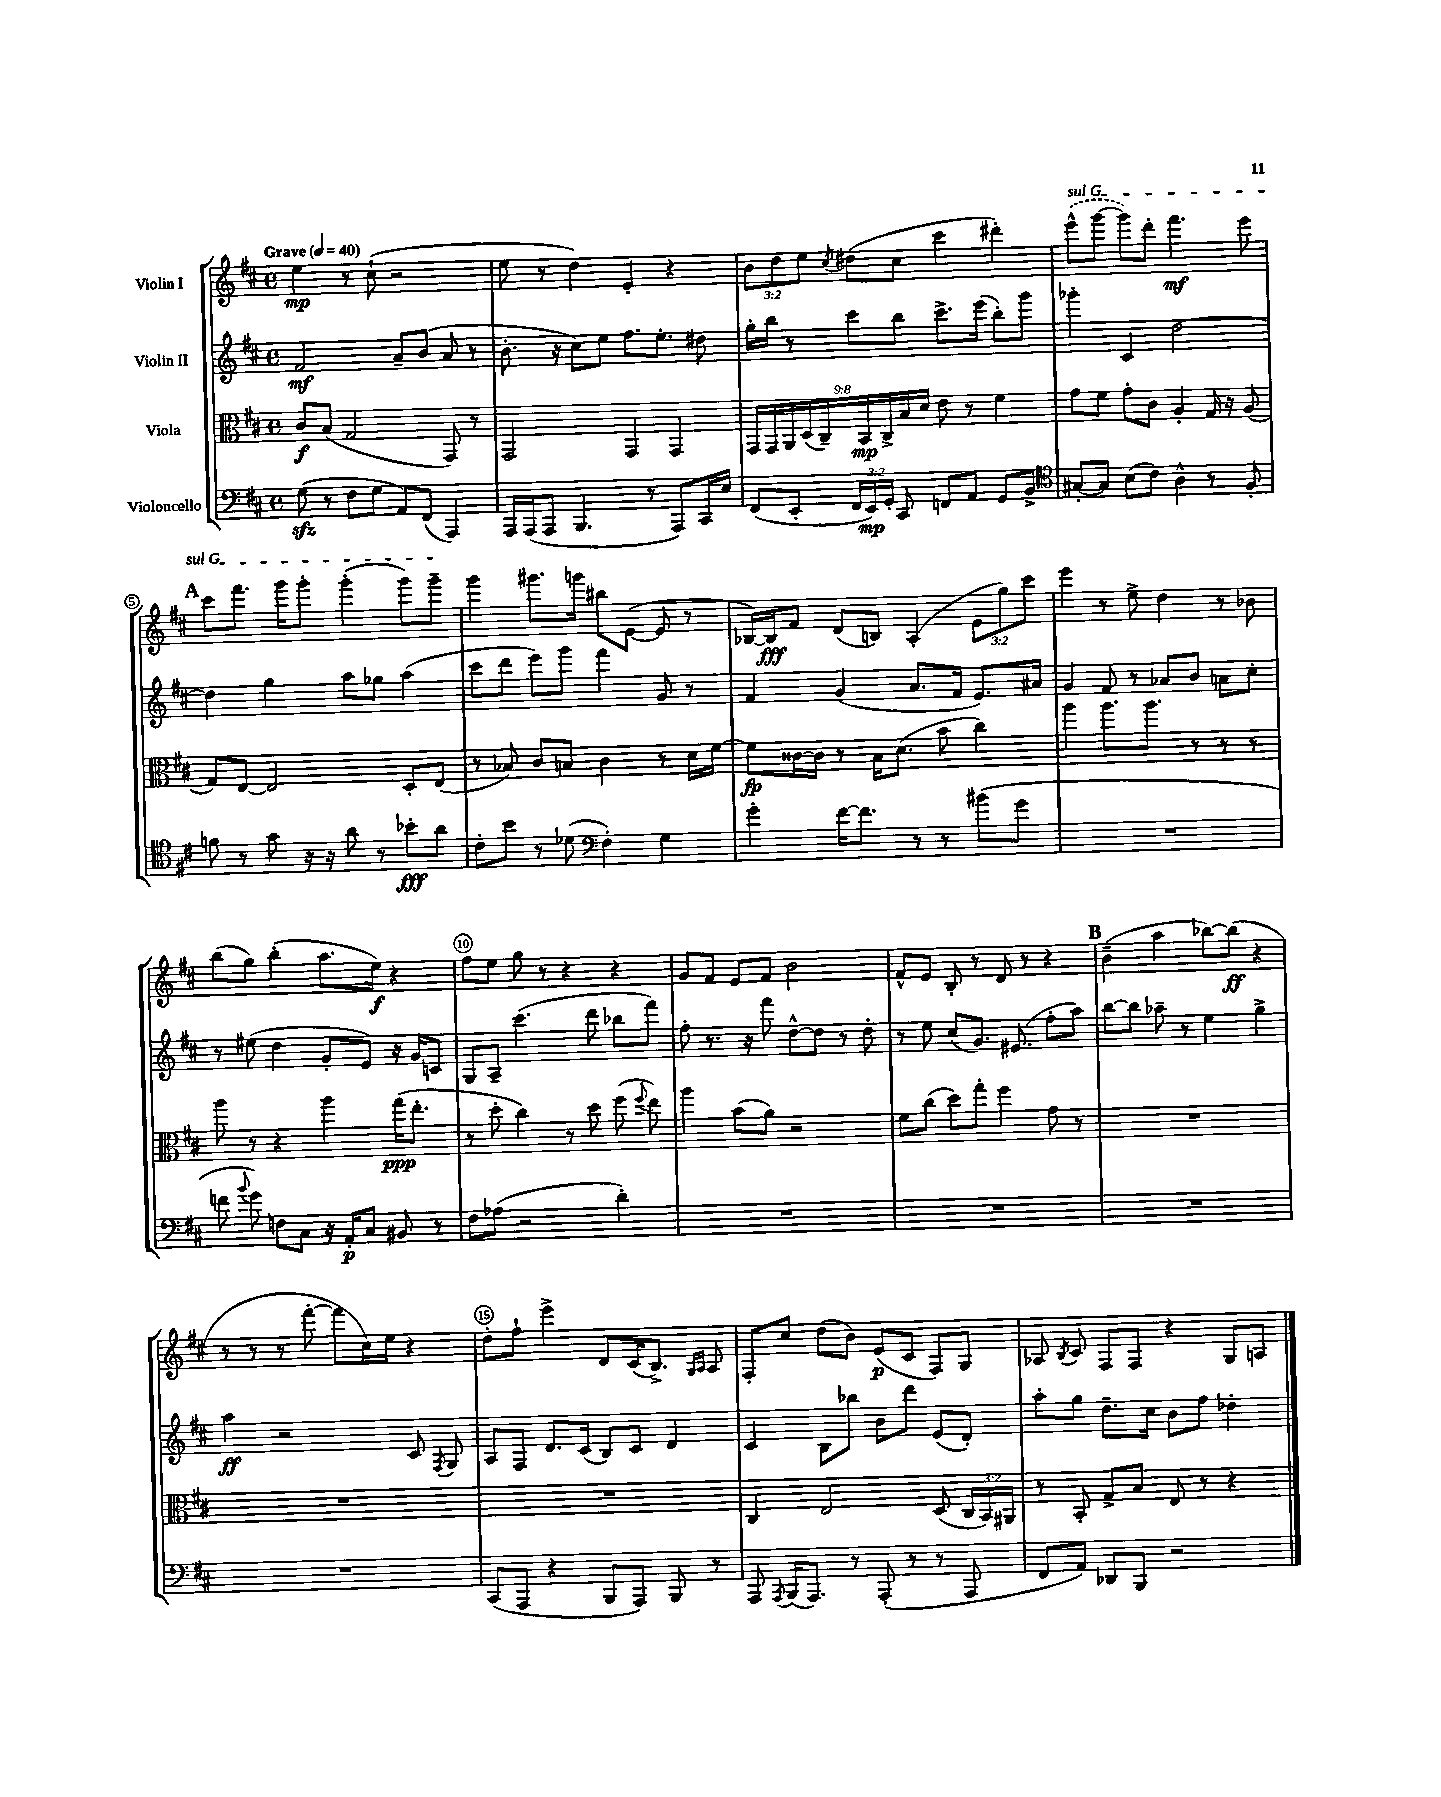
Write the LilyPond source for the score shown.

<<
\new StaffGroup <<
\new Staff = "s0" \with { instrumentName = "Violin I" } {
    \clef treble \key d \major \defaultTimeSignature \time 4/4 \override Staff.TupletNumber.text = #tuplet-number::calc-fraction-text \tempo "Grave" 4 = 40
    \autoBeamOff e''4\mp r8 cis''8-!( r2 |
    e''8 r8 d''4) e'4-. r4 |
    \tuplet 3/2 { b'8[ d''8 e''8] } \acciaccatura { cis''8 } dis''8[( cis''8] cis'''4 dis'''4-.) |
    \once \override TextSpanner.bound-details.left.text = \markup { \italic "sul G" } \once \slurDashed e'''8[-^\startTextSpan( g'''8]~ g'''8[) d'''8]-. fis'''4.\mf e'''8 |
    \mark \markup { \bold "A" } cis'''8[ fis'''8.] g'''16[ g'''8]-. g'''4-.( g'''8[) g'''8]--\stopTextSpan |
    g'''4 gis'''8.[ g'''16] bis''8[ e'8]~( e'8 r8 |
    bes16[~) bes16\fff fis'8] d'8[( b8]) a4-.( \tuplet 3/2 { e'8[ g''8) cis'''8] } |
    e'''4 r8 e''8-> d''4 r8 bes'8 |
    b''8[( g''8]) b''4-.( a''8.[ e''16]\f) r4 |
    fis''8[ e''8] g''8 r8 r4 r4 |
    g'8[ fis'8] e'8[ fis'8] b'2 |
    fis'8[-^ e'8] b8-. r8 d'8 r8 r4 |
    \mark \markup { \bold "B" } b'4--( a''4 bes''8[~) bes''8]\ff( r4 |
    r8 r8 r8 fis'''8~-. fis'''8[ cis''16) e''16] r4 |
    d''8[-. fis''8]-! e'''4-> d'8[ cis'16( b8.]->) \grace { g16[ a16] } a8 |
    fis8[-. cis''8] d''8[( b'8]) e'8[\p( cis'8] fis8[) g8] |
    aes8 \acciaccatura { b8 } cis'8 fis8[ fis8] r4 g8[ a8] \bar "|." |
}
\new Staff = "s1" \with { instrumentName = "Violin II" } {
    \clef treble \key d \major \defaultTimeSignature \time 4/4
    \autoBeamOff fis'2\mf a'8[-- b'8]( a'8 r8 |
    b'8.-. r16 cis''8[) e''8] fis''8.[ e''8.]-. dis''8 |
    g''16[-. b''16] r8 cis'''8[ b''8] cis'''8.[-> e'''16]( b''8[-.) g'''8] |
    ges'''4-. cis'4 d''2~ |
    \mark \markup { \bold "A" } d''4 g''4 a''8[ ges''8] a''4( |
    cis'''8[ d'''8] e'''8[) g'''8] fis'''4 g'8 r8 |
    fis'4 g'4( a'8.[ fis'16] e'8.[) ais'16] |
    g'4 fis'8 r8 aes'8[ b'8] a'8[ cis''8]-. |
    r8 eis''8( d''4 g'8[-. e'8]) r16 g'16[ c'8] |
    g8[ a8]-- cis'''4.( d'''8 bes''8[ fis'''8]) |
    fis''8-. r8. r16 fis'''8 d''8[~-^ d''8] r8 d''8-. |
    r8 e''8 cis''8[( g'8.]) eis'8.( fis''8[-. a''8]) |
    \mark \markup { \bold "B" } b''8[~ b''8] aes''8-- r8 e''4 g''4-> |
    a''4\ff r2 cis'8 \acciaccatura { fis8 } g8 |
    a8[ fis8] d'8.[ cis'16]( b8[) cis'8] d'4 |
    cis'4 b8[ bes''8] b'8[ d'''8] e'8[( d'8]-.) |
    a''8[-. g''8] d''8.[-- cis''16] b'8[ fis''8] des''4-. \bar "|." |
}
\new Staff = "s2" \with { instrumentName = "Viola" } {
    \clef alto \key d \major \defaultTimeSignature \time 4/4 \override Staff.TupletNumber.text = #tuplet-number::calc-fraction-text
    \autoBeamOff cis'8[\f b8]( g2 g,8) r8 |
    g,2 g,4 g,4 |
    \tuplet 9/8 { g,16[ g,16 a,16 d16( cis16--) b,16\mp cis16-> b16 d'16] } e'8 r8 fis'4 |
    g'8[ fis'8] g'8[-. cis'8] a4-. g16 r16 a8( |
    \mark \markup { \bold "A" } g8[) e8]~ e2 d8[-. e8]( |
    r8 bes8) cis'8[ b8] cis'4 r8 d'16[ fis'16]~ |
    fis'8[\fp cisis'16~ cisis'16] r8 b16[ d'8.]( b'8 cis''4) |
    a''4 a''8.[ a''8.] r8 r8 r8 |
    a''8 r8 r4 a''4 g''16[\ppp( e''8.]-. |
    r8 d''8-. cis''4) r8 d''8 fis''8( \appoggiatura { fis''8 } e''8) |
    a''4 b'8[( a'8]) r2 |
    fis'8[ cis''8]( d''8[) g''8]-. fis''4 g'8 r8 |
    \mark \markup { \bold "B" } R1 |
    R1 |
    R1 |
    cis4 e2 d8( \tuplet 3/2 { cis16[ b,16) ais,16] } |
    r8 b,8-. g8[-> b8] e8 r8 r4 \bar "|." |
}
\new Staff = "s3" \with { instrumentName = "Violoncello" } {
    \clef bass \key d \major \defaultTimeSignature \time 4/4 \override Staff.TupletNumber.text = #tuplet-number::calc-fraction-text
    \autoBeamOff g8\sfz( r8 fis8[ g8] a,8[) fis,8]( a,,4) |
    a,,16[ a,,16( a,,8] b,,4. r8 a,,8[) cis,16 e16] |
    fis,8[( e,8]-. \tuplet 3/2 { fis,16[ e,16\mp) g,16]-. } cis,8 f,8[ a,8] g,8[ b,8]-> |
    \clef tenor gis8[~-. gis8] b8[( cis'8]) a4-^ r8 fis8-. |
    \mark \markup { \bold "A" } f'8 r8 g'8 r16 r16 a'8 r8 bes'8[-.\fff a'8] |
    cis'8[-. b'8] r8 des'8( \clef bass fis4-.) g4 |
    g'4-. fis'16[~ fis'8.] r8 r8 bis'8[( g'8] |
    R1 |
    f'8 \appoggiatura { b'8 } g'8) f8[ cis8] r16 a,16[-.\p cis8] bis,8 r8 |
    fis8[ aes8]( r2 d'4-.) |
    R1 |
    R1 |
    \mark \markup { \bold "B" } R1 |
    R1 |
    cis,8[( a,,8] r4 b,,8[ a,,8]) b,,8 r8 |
    a,,8 \acciaccatura { a,,8 } b,,16[( a,,8.]) r8 a,,8-.( r8 r8 a,,8 |
    fis,8[ a,8]) des,8[ b,,8] r2 \bar "|." |
}
>>
>>
\layout { \context { \Score \override BarNumber.break-visibility = ##(#f #t #t) barNumberVisibility = #(every-nth-bar-number-visible 5) \override BarNumber.stencil = #(make-stencil-circler 0.1 0.3 ly:text-interface::print) } }
